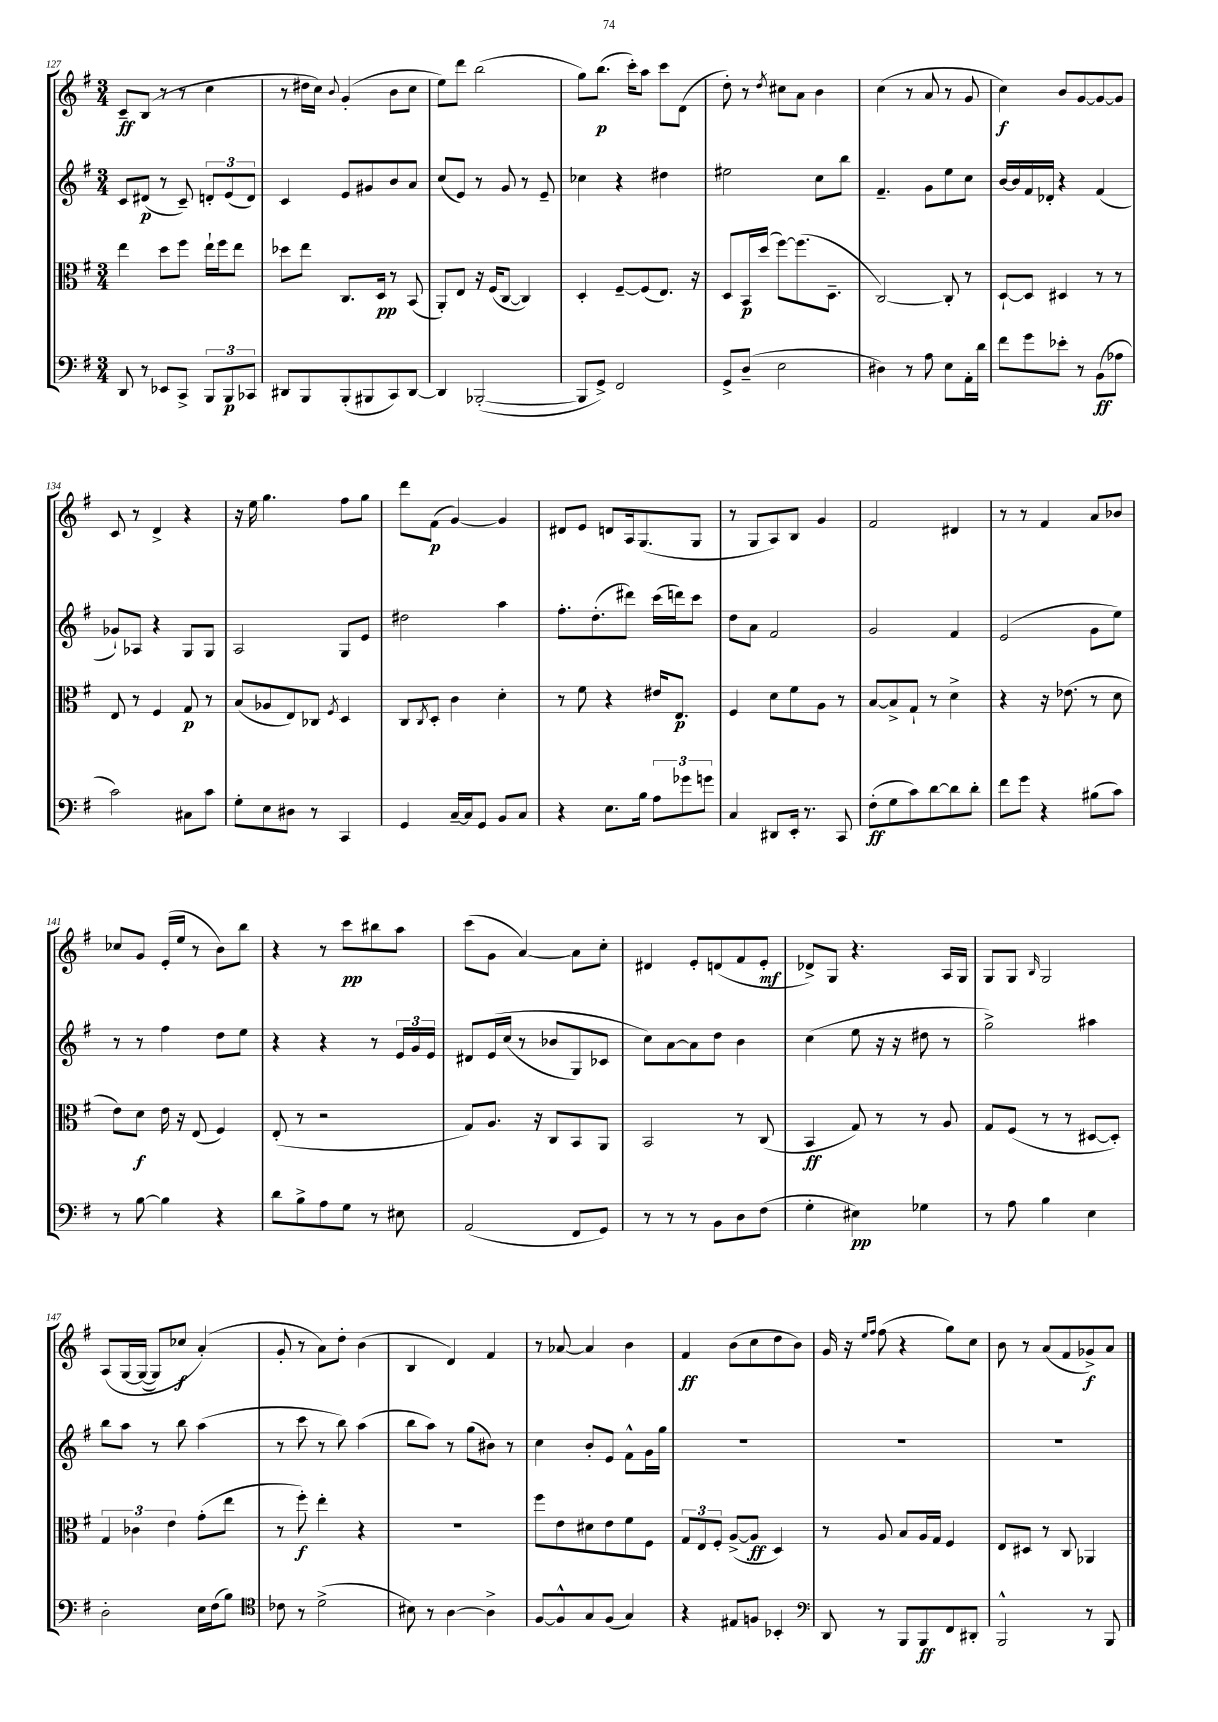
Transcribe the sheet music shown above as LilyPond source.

<<
\new StaffGroup <<
\new Staff = "s0" {
    \clef treble \key g \major \numericTimeSignature \time 3/4
    c'8--\ff b8( r8 r8 c''4 |
    r8 dis''16 c''16) \appoggiatura { b'8 } g'4-.( b'8 c''8 |
    e''8) d'''8 b''2( |
    g''8) b''8.\p( c'''16-.) a''8 c'''8 d'8( |
    d''8-.) r8 \acciaccatura { d''8 } cis''8 a'8 b'4 |
    c''4( r8 a'8 r8 g'8 |
    c''4\f) b'8 g'8~ g'8~ g'8 |
    c'8 r8 d'4-> r4 |
    r16 e''16 g''4. fis''8 g''8 |
    d'''8 fis'8\p( g'4~) g'4 |
    dis'8 e'8 d'8 a16 g8.( g8 |
    r8 g8 a8) b8 g'4 |
    fis'2 dis'4 |
    r8 r8 fis'4 a'8 bes'8 |
    ces''8 g'8 e'16-.( e''16 r8 b'8) b''8 |
    r4 r8 c'''8\pp bis''8 a''8 |
    c'''8( g'8 a'4~) a'8 c''8-. |
    dis'4 e'8-. d'8( fis'8 e'8-.\mf |
    des'8->) g8 r4. a16 g16 |
    g8 g8 \grace { b16 } g2 |
    a8\( g16~ g16~( g8) ces''8\f a'4-.(\) |
    g'8-. r8 a'8) d''8-. b'4( |
    b4 d'4) fis'4 |
    r8 aes'8~ aes'4 b'4 |
    fis'4\ff b'8( c''8 d''8 b'8) |
    g'16 r16 \grace { e''16 fis''16 } fis''8( r4 g''8) c''8 |
    b'8 r8 a'8( fis'8 ges'8->\f) a'8 \bar "|." |
}
\new Staff = "s1" {
    \clef treble \key g \major \numericTimeSignature \time 3/4
    c'8 dis'8\p( r8 c'8--) \tuplet 3/2 { d'8-. e'8( d'8) } |
    c'4 e'8 gis'8 b'8 a'8 |
    c''8( e'8) r8 g'8 r8 e'8-- |
    ces''4 r4 dis''4 |
    eis''2 c''8 b''8 |
    fis'4.-- g'8 e''8 c''8 |
    b'16~ b'16 fis'16 des'16-. r4 fis'4( |
    ges'8-!) aes8 r4 g8 g8 |
    a2 g8 e'8 |
    dis''2 a''4 |
    fis''8.-. d''8.-.( dis'''8) c'''16( d'''16) c'''8 |
    d''8 a'8 fis'2 |
    g'2 fis'4 |
    e'2( g'8 e''8) |
    r8 r8 fis''4 d''8 e''8 |
    r4 r4 r8 \tuplet 3/2 { e'16 g'16 e'16 } |
    dis'8 e'16\( c''16( r8 bes'8 g8) ces'8 |
    c''8\) a'8~ a'8 d''8 b'4 |
    c''4( e''8 r16 r16 dis''8 r8 |
    g''2->) ais''4 |
    b''8 a''8 r8 b''8 a''4( |
    r8 c'''8 r8 b''8) a''4( |
    b''8 a''8) r8 g''8( bis'8) r8 |
    c''4 b'8-. e'8 fis'8-^ g'16 g''16 |
    R2. |
    R2. |
    R2. \bar "|." |
}
\new Staff = "s2" {
    \clef alto \key g \major \numericTimeSignature \time 3/4
    e''4 d''8 fis''8 e''16-! fis''16 e''8 |
    des''8 e''8 c8. d16\pp r8 b,8( |
    a,8-.) e8 r16 fis16( c8~ c4) |
    d4-. fis8~-- fis8( e8.) r16 |
    d8 b,16\p d''16( fis''8~) fis''8.( d8.-- |
    c2~) c8-. r8 |
    d8~-! d8 dis4 r8 r8 |
    e8 r8 fis4 g8\p r8 |
    b8( aes8 e8) ces8 \acciaccatura { fis8 } d4 |
    c8 \acciaccatura { c8 } d8-. c'4 d'4-. |
    r8 fis'8 r4 eis'16 e8.\p |
    fis4 d'8 fis'8 a8 r8 |
    b8~ b8-> g8-! r8 d'4-> |
    r4 r16 ees'8.( r8 d'8 |
    e'8) d'8\f e'16 r16 e8( fis4) |
    e8-.( r8 r2 |
    g8) a8. r16 c8 b,8 a,8 |
    b,2 r8 c8( |
    b,4\ff g8) r8 r8 a8 |
    g8 fis8( r8 r8 dis8~ dis8-.) |
    \tuplet 3/2 { g4 ces'4 e'4 } g'8-.( e''8 |
    r8 fis''8-.\f) e''4-. r4 |
    R2. |
    fis''8 e'8 dis'8 e'8 fis'8 fis8 |
    \tuplet 3/2 { g8 e8 fis8-. } a8~->( a8\ff d4) |
    r8 a8 b8 a16 g16 fis4 |
    e8 dis8 r8 c8 aes,4 \bar "|." |
}
\new Staff = "s3" {
    \clef bass \key g \major \numericTimeSignature \time 3/4
    d,8 r8 ees,8 c,8-> \tuplet 3/2 { b,,8 b,,8\p ces,8 } |
    dis,8 b,,8 b,,8-.( bis,,8 c,8) dis,8~ |
    dis,4 bes,,2~-.( |
    bes,,8 g,8->) fis,2 |
    g,8-> d8--( e2 |
    dis4) r8 a8 e8 a,16-. d'16 |
    fis'8 g'8 ees'8-. r8 b,8\ff( aes8 |
    c'2) cis8 c'8 |
    g8-. e8 dis8 r8 c,4 |
    g,4 c16~-- c16 g,8 b,8 c8 |
    r4 e8. b16 \tuplet 3/2 { a8 ges'8 g'8 } |
    c4 dis,8 e,16-. r8. c,8 |
    fis8-.\ff( g8 c'8) d'8~ d'8 d'8-. |
    fis'8 g'8 r4 bis8( c'8) |
    r8 b8~ b4 r4 |
    d'8 b8-> a8 g8 r8 eis8 |
    a,2( fis,8 g,8) |
    r8 r8 r8 b,8 d8 fis8( |
    g4-. eis4\pp) ges4 |
    r8 a8 b4 e4 |
    d2-. e16 fis16( b8) |
    \clef tenor ces'8 r8 d'2->( |
    bis8) r8 a4~ a4-> |
    fis8~ fis8-^ g8 fis8( g4) |
    r4 eis8 f8 bes,4-. |
    \clef bass d,8 r8 b,,8 b,,8\ff fis,8 dis,8-. |
    b,,2-^ r8 b,,8 \bar "|." |
}
>>
>>
\layout { \context { \Score currentBarNumber = #127 } }
